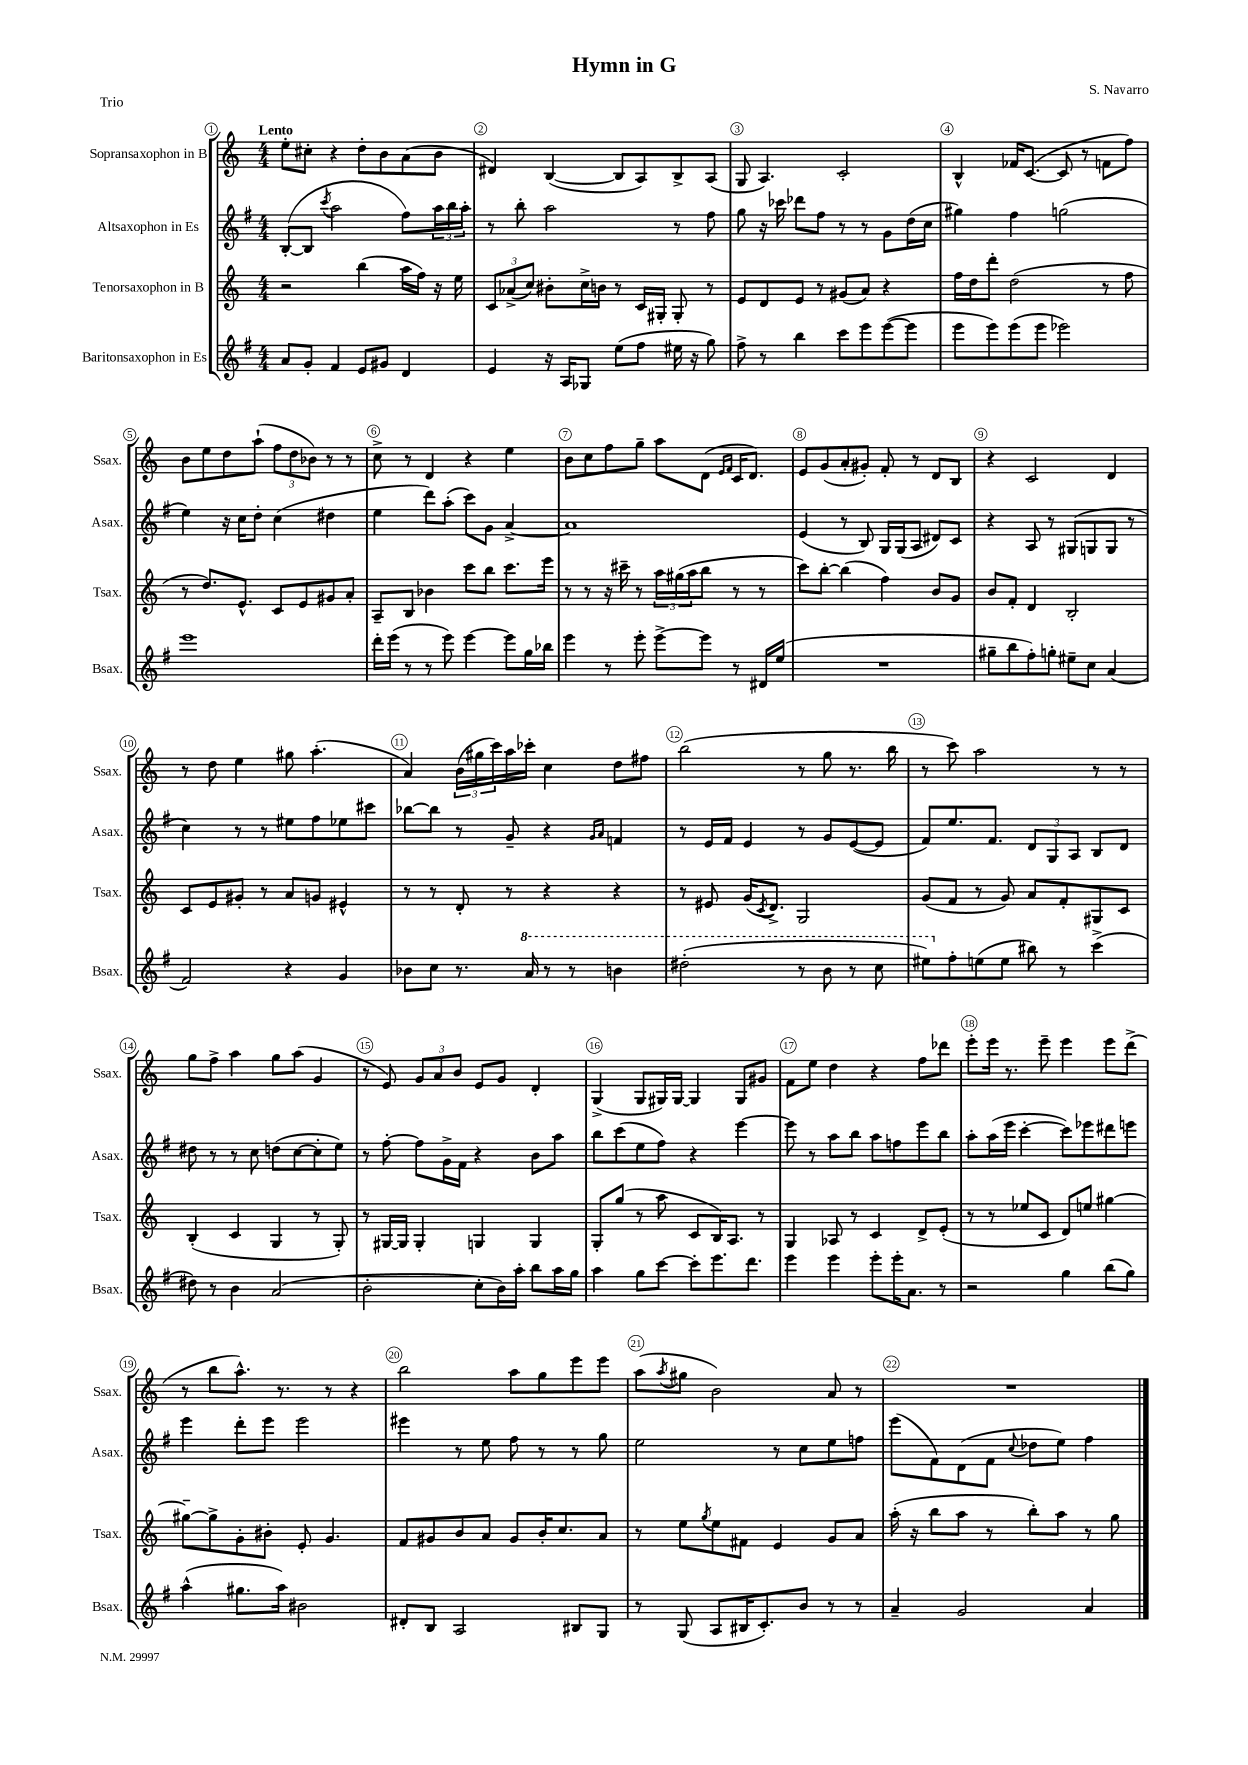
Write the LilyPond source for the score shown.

\header { title = "Hymn in G" composer = "S. Navarro" piece = "Trio" }
<<
\new StaffGroup <<
\new Staff = "s0" \with { instrumentName = "Sopransaxophon in B" shortInstrumentName = "Ssax." } {
    \clef treble \key c \major \numericTimeSignature \time 4/4 \tempo "Lento"
    e''8-. cis''8-. r4 d''8-. b'8 a'8( b'8 |
    dis'4) b4~( b8 a8) b8-> a8( |
    g8 a4.) c'2-. |
    b4-^ fes'16 c'8.~( c'8 r8 f'8 f''8) |
    b'8 e''8 d''8 a''8-!( \tuplet 3/2 { f''8 d''8 bes'8) } r8 r8 |
    c''8-> r8 d'4 r4 e''4 |
    b'8 c''8 f''8 g''8-- a''8 d'8( \grace { e'16 f'16 } c'16 d'8.) |
    e'8 g'8( a'8-. gis'8-.) f'8-. r8 d'8 b8 |
    r4 c'2 d'4 |
    r8 d''8 e''4 gis''8 a''4.-.( |
    a'4) \tuplet 3/2 { b'16( gis''16 c'''16) } a''16 ces'''16-. c''4 d''8 fis''8 |
    b''2( r8 g''8 r8. b''16 |
    r8 c'''8) a''2 r8 r8 |
    g''8 f''8-> a''4 g''8 a''8( g'4 |
    r8 e'8) \tuplet 3/2 { g'8 a'8 b'8 } e'8 g'8 d'4-. |
    g4->( g8 gis16) gis16~ gis4 gis8 gis'8 |
    f'8 e''8 d''4 r4 f''8 des'''8 |
    e'''8-. e'''16 r8. e'''8-- e'''4 e'''8 d'''8->( |
    r8 b''8 a''8.-^) r8. r8 r4 |
    b''2 a''8 g''8 e'''8 e'''8 |
    a''8( \acciaccatura { a''8 } gis''8 b'2) a'8 r8 |
    R1 \bar "|." |
}
\new Staff = "s1" \with { instrumentName = "Altsaxophon in Es" shortInstrumentName = "Asax." } {
    \clef treble \key g \major \numericTimeSignature \time 4/4
    b8~-.( b8 \acciaccatura { c'''8 } a''2 fis''8) \tuplet 3/2 { a''16 b''16 a''16-. } |
    r8 b''8-. a''2 r8 fis''8 |
    g''8 r16 ces'''16 des'''8 fis''8 r8 r8 g'8 d''16( c''16 |
    gis''4) fis''4 g''2( |
    e''4) r16 c''16 d''8-. c''4( dis''4 |
    e''4 d'''8) a''8-.( c'''8) g'8 a'4~-> |
    a'1 |
    e'4( r8 b8) g16 g16( a8 dis'8) c'8 |
    r4 a8 r8 gis8( g8 g8 r8 |
    c''4) r8 r8 eis''8 fis''8 ees''8 cis'''8 |
    bes''8~ bes''8 r8 g'8-- r4 \grace { g'16 a'16 } f'4 |
    r8 e'16 fis'16 e'4 r8 g'8 e'8~( e'8 |
    fis'8) e''8. fis'8. \tuplet 3/2 { d'8 g8 a8 } b8 d'8 |
    dis''8 r8 r8 c''8 d''8( c''8~ c''8-. e''8) |
    r8 fis''8~-. fis''8 g'16-> fis'16 r4 b'8 a''8 |
    b''8 c'''8( e''8 fis''8) r4 e'''4~ |
    e'''8 r8 a''8 b''8 a''8 f''8 e'''8 b''8 |
    a''8-. a''16( e'''16 c'''4~-. c'''8) ees'''8 dis'''8 e'''8 |
    e'''4 d'''8-. e'''8 e'''2 |
    eis'''4 r8 e''8 fis''8 r8 r8 g''8 |
    e''2 r8 c''8 e''8 f''8 |
    e'''8( fis'8) d'8( fis'8 \appoggiatura { c''8 } des''8 e''8) fis''4 \bar "|." |
}
\new Staff = "s2" \with { instrumentName = "Tenorsaxophon in B" shortInstrumentName = "Tsax." } {
    \clef treble \key c \major \numericTimeSignature \time 4/4
    r2 b''4( a''16 f''16) r16 e''16 |
    \tuplet 3/2 { c'8 aes'8->( c''8) } bis'8-. c''16-> b'16 r8 c'16 gis16-. gis8-. r8 |
    e'8 d'8 e'8 r8 gis'8( a'8) r4 |
    f''16 d''16 d'''8-. d''2( r8 f''8 |
    r8 d''8.) e'8.-^ c'8 e'8 gis'8 a'8-. |
    a8-- b8 bes'4 c'''8 b''8 c'''8. e'''16 |
    r8 r8 r16 cis'''16-- r8 \tuplet 3/2 { a''16 gis''16( a''16 } b''8 r8 r8 |
    c'''8) b''8~-. b''4( f''4) b'8 g'8 |
    b'8 f'8-. d'4 b2-. |
    c'8 e'8 gis'8-. r8 a'8 g'8 eis'4-^ |
    r8 r8 d'8-. r8 r4 r4 |
    r8 eis'8 g'16( \acciaccatura { c'8 } d'8.->) g2 |
    g'8( f'8 r8 g'8) a'8 f'8-. gis8 c'8 |
    b4-.( c'4 g4 r8 g8-.) |
    r8 gis16~ gis16 gis4-. g4 g4 |
    g8-. g''8( r8 a''8 c'8 b16) a8. r8 |
    g4 aes8 r8 c'4 d'8-> e'8-.( |
    r8 r8 ees''8 c'8 d'8) e''8 gis''4~ |
    gis''8~-- gis''8-> g'8-. bis'8-. e'8-. g'4. |
    f'8 gis'8 b'8 a'8 gis'8 b'16-. c''8. a'8 |
    r8 e''8 \acciaccatura { g''8 } e''8 fis'8 e'4 g'8 a'8 |
    a''16-.( r16 b''8 a''8 r8 b''8-.) a''8 r8 g''8 \bar "|." |
}
\new Staff = "s3" \with { instrumentName = "Baritonsaxophon in Es" shortInstrumentName = "Bsax." } {
    \clef treble \key g \major \numericTimeSignature \time 4/4
    a'8 g'8-. fis'4 e'8 gis'8 d'4 |
    e'4 r16 a16 ges8 e''8( fis''8 eis''16 r16 g''8) |
    fis''8-> r8 b''4 c'''8 e'''8 e'''8~( e'''8 |
    e'''8 e'''8) e'''8( e'''8 ees'''2) |
    e'''1 |
    d'''16-. e'''16( r8 r8 e'''8) e'''4~ e'''8 g''16 bes''16 |
    e'''4 r8 e'''8-. e'''8~-> e'''8 r8 dis'16 e''16( |
    R1 |
    gis''8-- b''8 fis''8-.) g''8-. eis''8-- c''8 a'4( |
    fis'2) r4 g'4 |
    bes'8 c''8 r8. \ottava #1 a''16 r8 r8 b''!4 |
    dis'''2-.( r8 b''8 r8 c'''8 |
    eis'''8) \ottava #0 fis''8-. e''!8( e''8 bis''8) r8 c'''4->( |
    dis''8) r8 b'4 a'2( |
    b'2-. c''8-. b'16) a''16-. b''8 a''16 g''16 |
    a''4 g''8 c'''8~ c'''8-. e'''8. d'''8. |
    e'''4 e'''4 e'''8-. e'''16-. a'8. r8 |
    r2 g''4 b''8( g''8) |
    a''4-^( gis''8. a''16) bis'2 |
    dis'8-. b8 a2 bis8 g8 |
    r8 g8( a8 bis16 c'8.-.) b'8 r8 r8 |
    a'4-- g'2 a'4 \bar "|." |
}
>>
>>
\layout { \context { \Score \override BarNumber.break-visibility = ##(#f #t #t) barNumberVisibility = #all-bar-numbers-visible \override BarNumber.stencil = #(make-stencil-circler 0.1 0.3 ly:text-interface::print) } }
